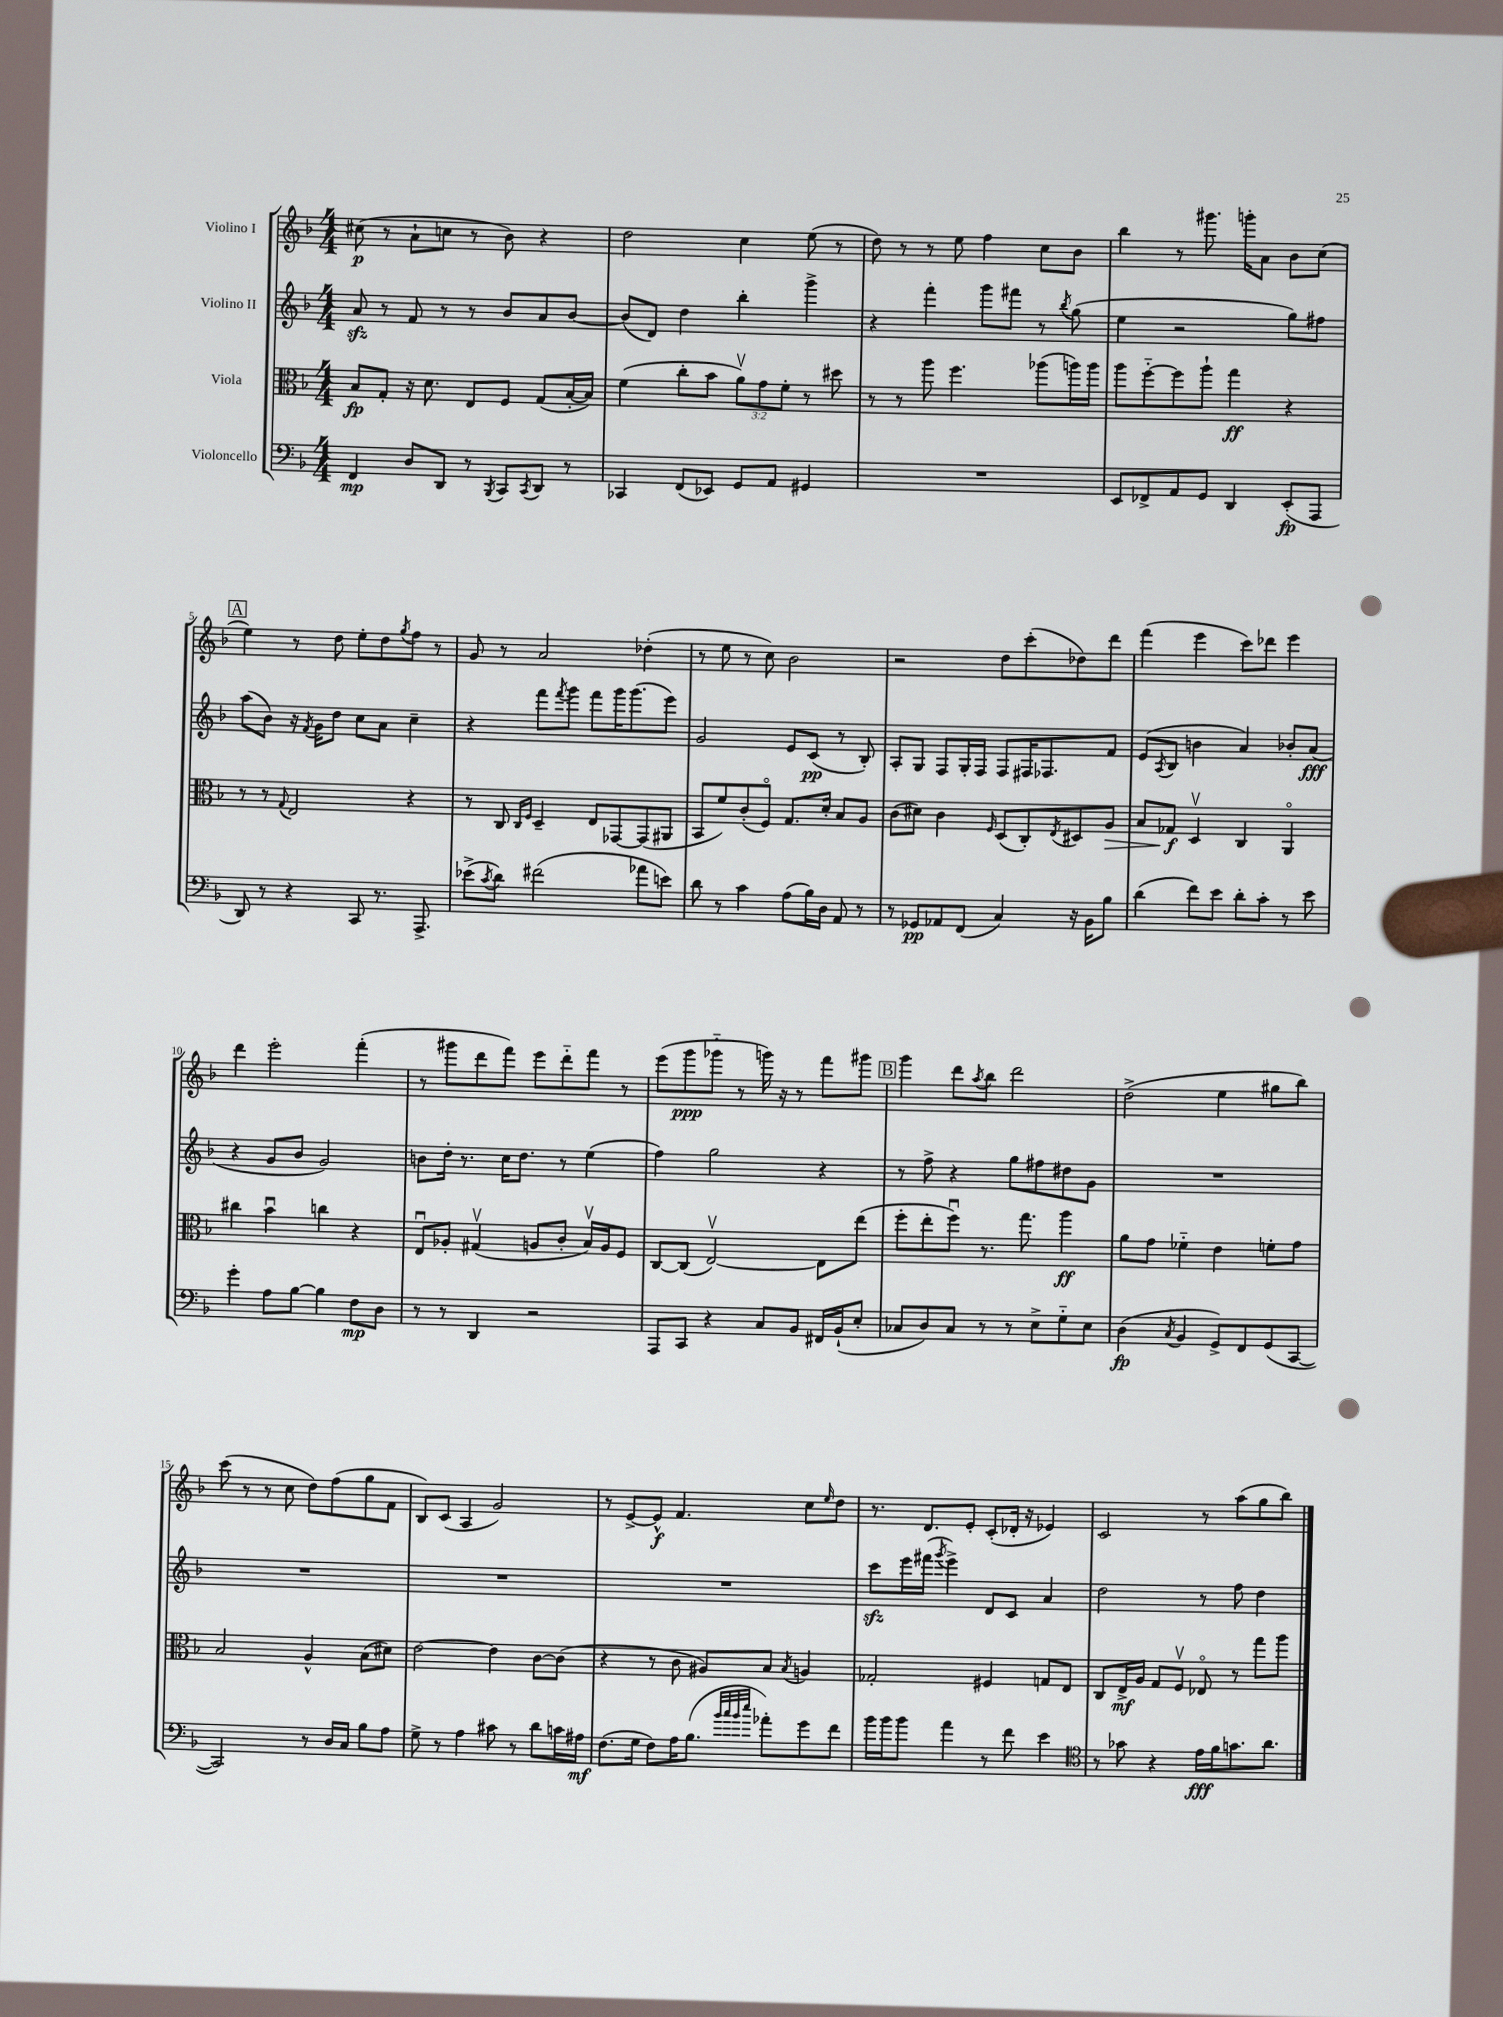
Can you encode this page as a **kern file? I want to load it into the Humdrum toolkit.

**kern	**dynam	**kern	**dynam	**kern	**dynam	**kern	**dynam
*part4	*part4	*part3	*part3	*part2	*part2	*part1	*part1
*staff4	*staff4	*staff3	*staff3	*staff2	*staff2	*staff1	*staff1
*I"Violoncello	*	*I"Viola	*	*I"Violino II	*	*I"Violino I	*
*clefF4	*	*clefC3	*	*clefG2	*	*clefG2	*
*k[b-]	*	*k[b-]	*	*k[b-]	*	*k[b-]	*
*M4/4	*	*M4/4	*	*M4/4	*	*M4/4	*
=1	=1	=1	=1	=1	=1	=1	=1
4FF/	mp	8B-/L	fp	8azz/	.	(8cc#X\	p
.	.	8G'/J	.	8r	.	8r	.
8D/L	.	16r	.	8f/	.	8a`\L	.
.	.	8.d\	.	.	.	.	.
8DD/J	.	.	.	8r	.	8ccn\J	.
8r	.	8E/L	.	8r	.	8r	.
8qBBB-/	.	.	.	.	.	.	.
8CC/L	.	8F/J	.	8b-/L	.	8b-\)	.
8qCC/	.	.	.	.	.	.	.
8DD/J	.	(8G/L	.	8a/	.	4r	.
8r	.	[16B-'/L	.	[8b-/J	.	.	.
.	.	16B-/JJ])	.	.	.	.	.
=2	=2	=2	=2	=2	=2	=2	=2
4CC-X/	.	(4f\	.	(8b-/L]	.	2dd\	.
.	.	.	.	8d/J)	.	.	.
(8FF/L	.	8cc'\L	.	4dd\	.	.	.
8EE-X/J)	.	8b-\J	.	.	.	.	.
8GG/L	.	12av\L)	.	4bb-'\	.	4cc\	.
.	.	12g\	.	.	.	.	.
8AA/J	.	.	.	.	.	.	.
.	.	12f'\J	.	.	.	.	.
4GG#X/	.	8r	.	4ggg^\	.	(8ee\	.
.	.	8dd#X\	.	.	.	8r	.
=3	=3	=3	=3	=3	=3	=3	=3
1r	.	8r	.	4r	.	8dd\)	.
.	.	8r	.	.	.	8r	.
.	.	8aa\	.	4fff'\	.	8r	.
.	.	4.ff\	.	.	.	8ee\	.
.	.	.	.	8ggg\L	.	4ff\	.
.	.	.	.	8fff#X\J	.	.	.
.	.	(8aa-X\L	.	8r	.	8cc\L	.
.	.	.	.	8qbb-/	.	.	.
.	.	16aan\L)	.	(8gg\	.	8b-\J	.
.	.	16aa\JJ	.	.	.	.	.
=4	=4	=4	=4	=4	=4	=4	=4
8EE/L	.	8aa\L	.	4ee\	.	4bb-\	.
8FF-X^/	.	[8ff\	.	.	.	.	.
8AA/	.	8ff\]	.	2r	.	8r	.
8GG/J	.	8aa`\J	.	.	.	8.ggg#X\	.
4DD/	.	4gg\	ff	.	.	.	.
.	.	.	.	.	.	16gggn'\KL	.
.	.	.	.	.	.	8a\J	.
(8EE'/L	fp	4r	.	8gg\L)	.	8b-\L	.
8AAA/J	.	.	.	8ff#X\J	.	(8cc\J	.
!!LO:LB:g=z
!!LO:REH:place=s1:t=A
=5	=5	=5	=5	=5	=5	=5	=5
8DD/)	.	8r	.	(8aa\L	.	4ee\)	.
8r	.	8r	.	8b-\J)	.	.	.
.	.	8qqG/	.	.	.	.	.
4r	.	2E/	.	16r	.	8r	.
.	.	.	.	8qf/	.	.	.
.	.	.	.	16g\KL	.	.	.
.	.	.	.	8dd\J	.	8dd\	.
8CC/	.	.	.	8cc\L	.	8ee'\L	.
8.r	.	.	.	8a\J	.	8dd\	.
.	.	.	.	.	.	8qgg/	.
.	.	4r	.	4cc~\	.	8ff\J	.
8.AAA^/	.	.	.	.	.	.	.
.	.	.	.	.	.	8r	.
=6	=6	=6	=6	=6	=6	=6	=6
(8e-X^\L	.	8r	.	4r	.	8g/	.
8qc/	.	.	.	.	.	.	.
8d\J)	.	8C/	.	.	.	8r	.
.	.	16qqC/LL	.	.	.	.	.
.	.	16qqF/JJ	.	.	.	.	.
(2f#X\	.	4D~/	.	8fff\L	.	2a/	.
.	.	.	.	8qfff/	.	.	.
.	.	.	.	8ggg\J	.	.	.
.	.	8E/L	.	8fff\L	.	.	.
.	.	[8GG-X/	.	16ggg\K	.	.	.
.	.	.	.	(8.ggg\	.	.	.
8a-X\L	.	(8GG-/]	.	.	.	(4dd-X'\	.
8en\J)	.	8AA#X/J	.	8eee\J)	.	.	.
=7	=7	=7	=7	=7	=7	=7	=7
8d\	.	8BB-/L	.	2g/	.	8r	.
8r	.	8f/)	.	.	.	8ee\	.
4c\	.	(8c'/	.	.	.	8r	.
.	.	8F/J)	.	.	.	8cc\)	.
(8A\L	.	8.G/L	.	8e/L	.	2b-\	.
16B-\L)	.	.	.	(8c/J	pp	.	.
16D\JJ	.	16d'/Jk	.	.	.	.	.
8AA/	.	8B-/L	.	8r	.	.	.
8r	.	8A/J	.	8B-'/)	.	.	.
=8	=8	=8	=8	=8	=8	=8	=8
8r	.	(8c\L	.	8A'/L	.	2r	.
8GG-X/L	pp	8d#X\J)	.	8G/J	.	.	.
8AA-X/	.	4c\	.	8F/L	.	.	.
(8FF/J	.	.	.	16G'/L	.	.	.
.	.	.	.	16F/JJ	.	.	.
.	.	16qqF/	.	.	.	.	.
4C/)	.	(8D/L	.	8F/L	.	8dd\L	.
.	.	8C'/)	.	16F#X/K	.	(8ccc'\	.
.	.	.	.	8.F-X/	.	.	.
.	.	8qE/	.	.	.	.	.
16r	.	8D#X/	.	.	.	8dd-X\)	.
16BB-\KL	.	.	.	.	.	.	.
!	!	!	!LO:HP:b	!	!	!	!
8B-\J	.	8A/J	>	8f/J	.	8ddd\J	.
=9	=9	=9	=9	=9	=9	=9	=9
(4d\	.	8B-/L	.	(8e/L	.	(4fff\	.
.	.	.	.	8qA/	.	.	.
.	.	8G-X/J	f	8B-/J	.	.	.
8f\L)	.	4Dv/	]	4bn\	.	4eee\	.
8e\J	.	.	.	.	.	.	.
8d'\L	.	4C/	.	4a/)	.	8ccc\L)	.
8c'\J	.	.	.	.	.	8ddd-X\J	.
8r	.	4AA/	.	8b-X'/L	.	4eee\	.
8e\	.	.	.	(8a/J	fff	.	.
!!LO:LB:g=z
=10	=10	=10	=10	=10	=10	=10	=10
4g'\	.	4cc#X\	.	4r	.	4ddd\	.
8A\L	.	4b-u\	.	8g/L	.	2eee'\	.
[8B-\J	.	.	.	8b-/J	.	.	.
4B-\]	.	4ccn\	.	2g/)	.	.	.
8F\L	mp	4r	.	.	.	(4fff'\	.
8D\J	.	.	.	.	.	.	.
=11	=11	=11	=11	=11	=11	=11	=11
8r	.	8Eu/L	.	8bn\L	.	8r	.
8r	.	8A-X'/J	.	16dd'\Jk	.	8ggg#X\L	.
.	.	.	.	8.r	.	.	.
4DD/	.	(4G#Xv/	.	.	.	8ddd\	.
.	.	.	.	16cc\KL	.	8fff\J)	.
.	.	.	.	8.dd\J	.	.	.
2r	.	8An/L	.	.	.	8eee\L	.
.	.	8c'/J	.	8r	.	8ddd\	.
.	.	16B-v/LL)	.	(4ee\	.	8fff\J	.
.	.	16A/J	.	.	.	.	.
.	.	8F/J	.	.	.	8r	.
=12	=12	=12	=12	=12	=12	=12	=12
8AAA/L	.	[8C/L	.	4ff\)	.	(8eee\L	.
8CC/J	.	(8C/J]	.	.	.	8ggg\	ppp
4r	.	[2Ev/)	.	2gg\	.	8ggg-X\J	.
.	.	.	.	.	.	8r	.
8C/L	.	.	.	.	.	16gggn\)	.
.	.	.	.	.	.	16r	.
8BB-/J	.	.	.	.	.	8r	.
16FF#X/LL	.	8E\L]	.	4r	.	8fff\L	.
(16BB-`/J	.	.	.	.	.	.	.
8E'/J	.	(8ee\J	.	.	.	8ggg#X\J	.
!!LO:REH:place=s1:t=B
=13	=13	=13	=13	=13	=13	=13	=13
8C-X/L	.	8ff'\L	.	8r	.	4ggg\	.
8D/)	.	8ee'\	.	8ff^\	.	.	.
8C-/J	.	8ffu\J)	.	4r	.	8ddd\L	.
.	.	.	.	.	.	8qaa/	.
8r	.	8.r	.	.	.	8bb-\J	.
8r	.	.	.	8gg\L	.	2ddd\	.
.	.	8.gg\	.	.	.	.	.
8E^\L	.	.	.	8ff#X\	.	.	.
8G\	.	4aa\	ff	8dd#X\	.	.	.
8E\J	.	.	.	8g\J	.	.	.
=14	=14	=14	=14	=14	=14	=14	=14
(4D\	fp	8a\L	.	1r	.	(2dd^\	.
.	.	8g\J	.	.	.	.	.
8qC/	.	.	.	.	.	.	.
4BB-/	.	4f-X\	.	.	.	.	.
8GG^/L)	.	4e\	.	.	.	4ee\	.
8FF/	.	.	.	.	.	.	.
(8GG/	.	8fn'\L	.	.	.	8gg#X\L	.
[8CC/J	.	8g\J	.	.	.	8bb-\J)	.
!!LO:LB:g=z
=15	=15	=15	=15	=15	=15	=15	=15
2CC/])	.	2B-/	.	1r	.	(8ccc\	.
.	.	.	.	.	.	8r	.
.	.	.	.	.	.	8r	.
.	.	.	.	.	.	8cc\	.
8r	.	4A^^/	.	.	.	8dd\L)	.
16D/LL	.	.	.	.	.	(8ff\	.
16C/JJ	.	.	.	.	.	.	.
8B-\L	.	(8B-\L	.	.	.	8gg\	.
8A\J	.	8d#X\J)	.	.	.	8f\J	.
=16	=16	=16	=16	=16	=16	=16	=16
8G^\	.	[2e\	.	1r	.	8B-/L)	.
8r	.	.	.	.	.	(8c/J	.
4A\	.	.	.	.	.	4A/	.
8c#X\	.	4e\]	.	.	.	2g/)	.
8r	.	.	.	.	.	.	.
8d\L	.	[8c\L	.	.	.	.	.
16cn\L	.	(8c\J]	.	.	.	.	.
16A#X\JJ	mf	.	.	.	.	.	.
=17	=17	=17	=17	=17	=17	=17	=17
(8.F\L	.	4r	.	1r	.	8r	.
.	.	.	.	.	.	[8e^/L	.
16G\Jk	.	.	.	.	.	.	.
8F\L)	.	8r	.	.	.	8e^^/J]	f
16A\K	.	8c\	.	.	.	4.f/	.
(8.B-\J	.	.	.	.	.	.	.
.	.	8A#X/L)	.	.	.	.	.
32qqb-/LLL	.	.	.	.	.	.	.
32qqcc/	.	.	.	.	.	.	.
32qqb-/	.	.	.	.	.	.	.
32qqee/JJJ	.	.	.	.	.	.	.
8a-X'\L)	.	8B-/J	.	.	.	.	.
.	.	8qB-/	.	.	.	.	.
8g\	.	4An/	.	.	.	8cc\L	.
.	.	.	.	.	.	16qqee/	.
8f\J	.	.	.	.	.	8dd\J	.
=18	=18	=18	=18	=18	=18	=18	=18
16b-\LL	.	2G-X'/	.	8ccczz\L	.	8.r	.
16b-\J	.	.	.	.	.	.	.
8b-\J	.	.	.	16eee\L	.	.	.
.	.	.	.	(16fff#X\JJ	.	8.d/L	.
.	.	.	.	8qggg/	.	.	.
4a\	.	.	.	4eee^\)	.	.	.
.	.	.	.	.	.	8e'/J	.
8r	.	4F#X/	.	8d/L	.	(8c'/L	.
8f\	.	.	.	8c/J	.	16d-X'/Jk	.
.	.	.	.	.	.	16r	.
4e\	.	8Gn/L	.	4a/	.	4e-X/)	.
.	.	8E/J	.	.	.	.	.
=19	=19	=19	=19	=19	=19	=19	=19
*clefC4	*	*	*	*	*	*	*
8r	.	8C/L	.	2dd\	.	2c/	.
8g-X\	.	16E^/L	mf	.	.	.	.
.	.	16A/JJ	.	.	.	.	.
4r	.	8G/L	.	.	.	.	.
.	.	8Fv/J	.	.	.	.	.
16e\LL	fff	8E-X/	.	8r	.	8r	.
16f\J	.	.	.	.	.	.	.
8.gn\	.	8r	.	8ff\	.	(8aa\L	.
.	.	8gg\L	.	4dd\	.	8gg\	.
8.a\J	.	.	.	.	.	.	.
.	.	8aa\J	.	.	.	8bb-\J)	.
==	==	==	==	==	==	==	==
*-	*-	*-	*-	*-	*-	*-	*-
